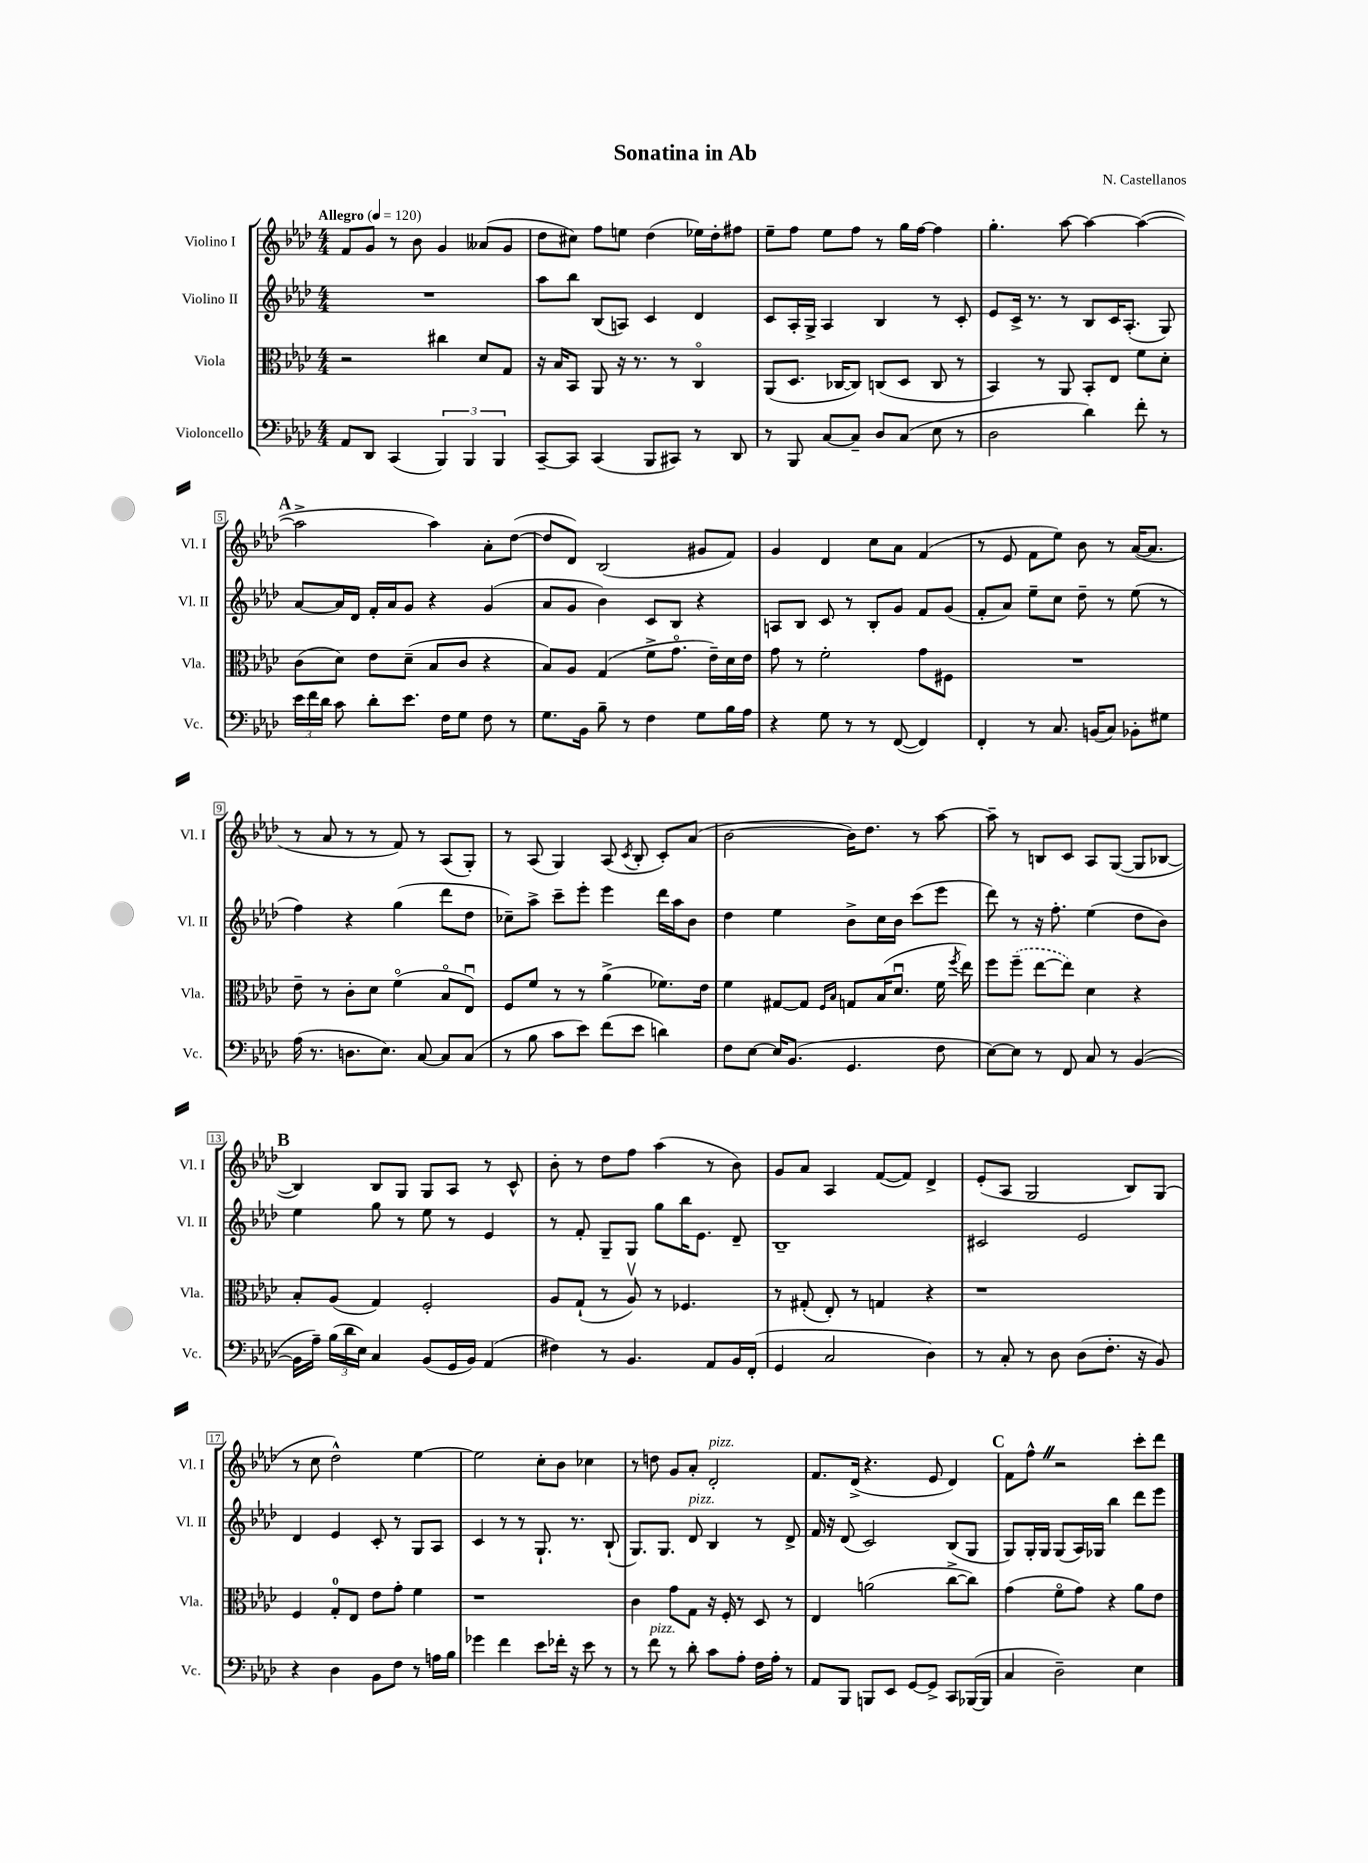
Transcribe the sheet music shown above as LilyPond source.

\header { title = "Sonatina in Ab" composer = "N. Castellanos" }
<<
\new StaffGroup <<
\new Staff = "s0" \with { instrumentName = "Violino I" shortInstrumentName = "Vl. I" } {
    \clef treble \key aes \major \numericTimeSignature \time 4/4 \tempo "Allegro" 4 = 120
    \autoBeamOff f'8[ g'8] r8 bes'8 g'4 aeses'8[( g'8] |
    des''8[ cis''8]) f''8[ e''8] des''4( ees''16[) des''16-. fis''8] |
    ees''8[-- f''8] ees''8[ f''8] r8 g''16[ f''16]~ f''4 |
    g''4.-. aes''8~ aes''4~ aes''4~( |
    \mark \markup { \bold "A" } aes''2-> aes''4) aes'8[-. des''8]~( |
    des''8[ des'8]) bes2( gis'8[ f'8]) |
    g'4 des'4 c''8[ aes'8] f'4( |
    r8 ees'8 f'8[ ees''8]) bes'8 r8 aes'16[~( aes'8.] |
    r8 aes'8 r8 r8 f'8) r8 aes8[( g8]-.) |
    r8 aes8( g4) aes8( \acciaccatura { c'8 } bes8-. c'8[-.) aes'8]( |
    bes'2~ bes'16[) des''8.] r8 aes''8~ |
    aes''8-- r8 b8[ c'8] aes8[ g8]~( g8[ bes8]~ |
    \mark \markup { \bold "B" } bes4) bes8[ g8] g8[ aes8] r8 c'8-^ |
    bes'8-. r8 des''8[ f''8] aes''4( r8 bes'8) |
    g'8[ aes'8] aes4 f'8[~( f'8]) des'4-> |
    ees'8[-.( aes8] g2 bes8[) g8]( |
    r8 c''8 des''2-^) ees''4~ |
    ees''2 c''8[-. bes'8] ces''4 |
    r8 d''8 g'8[ aes'8]-. des'2-.^\markup { \italic "pizz." } |
    f'8.[ des'16]->( r4. ees'8 des'4) |
    \mark \markup { \bold "C" } f'8[ f''8]-^ \once \override BreathingSign.text = \markup { \musicglyph "scripts.caesura.straight" } \breathe r2 c'''8[-. des'''8] \bar "|." |
}
\new Staff = "s1" \with { instrumentName = "Violino II" shortInstrumentName = "Vl. II" } {
    \clef treble \key aes \major \numericTimeSignature \time 4/4
    \autoBeamOff R1 |
    aes''8[ bes''8] bes8[( a8]) c'4 des'4 |
    c'8[ aes16-. g16]-> aes4 bes4 r8 c'8-. |
    ees'8[ c'16]-> r8. r8 bes8[ c'16 aes8.]-.( g8) |
    \mark \markup { \bold "A" } aes'8[~ aes'16 des'16] f'16[-. aes'16 g'8] r4 g'4( |
    aes'8[ g'8] bes'4) c'8[ bes8] r4 |
    a8[ bes8] c'8 r8 bes8[-. g'8] f'8[ g'8]( |
    f'8[-. aes'8]) ees''8[-- c''8] des''8-- r8 ees''8( r8 |
    f''4) r4 g''4( des'''8[ des''8] |
    ces''8[--) aes''8]-> c'''8[-- ees'''8]-. ees'''4 des'''16[ aes''16 bes'8] |
    des''4 ees''4 bes'8[-> c''16 bes'16] c'''8[( ees'''8] |
    des'''8) r8 r16 f''8.-. ees''4( des''8[ bes'8]) |
    \mark \markup { \bold "B" } ees''4 g''8 r8 ees''8 r8 ees'4 |
    r8 f'8-. g8[-- g8] g''8[ bes''16 ees'8.] des'8-- |
    bes1-- |
    cis'2 ees'2 |
    des'4 ees'4 c'8-. r8 g8[ aes8] |
    c'4 r8 r8 g8.-! r8. bes8-!( |
    g8.[) g8.] des'8^\markup { \italic "pizz." } bes4 r8 des'8-> |
    f'16 r16 des'8( c'2) bes8[( g8] |
    \mark \markup { \bold "C" } g8[) g16-. g16] g8[( aes16) ges16] bes''4 des'''8[ ees'''8] \bar "|." |
}
\new Staff = "s2" \with { instrumentName = "Viola" shortInstrumentName = "Vla." } {
    \clef alto \key aes \major \numericTimeSignature \time 4/4
    \autoBeamOff r2 cis''4 des'8[ g8] |
    r16 bes16[ bes,8] aes,8 r16 r8. r8 c4\flageolet |
    aes,8[( des8.] ces16[~ ces8]) c8[( des8] c8 r8 |
    bes,4) r8 aes,8 bes,8[-. ees8] f'8[ des'8]-. |
    \mark \markup { \bold "A" } c'8[( des'8]) ees'8[ des'8]--( bes8[ c'8] r4 |
    bes8[) aes8] g4( f'8[-> g'8.]\flageolet ees'16[--) des'16 ees'16] |
    g'8 r8 f'2-. g'8[ fis8] |
    R1 |
    ees'8-- r8 c'8[-. des'8] f'4\flageolet( bes8[\flageolet ees8]\downbow) |
    f8[ f'8] r8 r8 aes'4->( fes'8.[) ees'16] |
    f'4 gis8[~ gis8] \grace { f16[ bes16] } g8[ bes16( des'8.]\downbow f'16 \acciaccatura { f''8 } ees''16) |
    f''8[ \once \slurDashed f''8]--( ees''8[~ ees''8]) des'4 r4 |
    \mark \markup { \bold "B" } bes8[-. aes8]( g4) f2-. |
    aes8[ g8]-!( r8 aes8\upbow) r8 fes4. |
    r8 gis8-.( ees8-.) r8 g4 r4 |
    r1 |
    f4 g8[-0-. ees8] ees'8[ g'8]-. f'4 |
    r1 |
    c'4 g'8[ g8] r16 f16-. r8 des8 r8 |
    ees4 a'2( c''8[~-> c''8]) |
    \mark \markup { \bold "C" } g'4( f'8[\flageolet g'8]) r4 aes'8[ ees'8] \bar "|." |
}
\new Staff = "s3" \with { instrumentName = "Violoncello" shortInstrumentName = "Vc." } {
    \clef bass \key aes \major \numericTimeSignature \time 4/4
    \autoBeamOff aes,8[ des,8] c,4( \tuplet 3/2 { bes,,4) bes,,4 bes,,4 } |
    c,8[~-- c,8] c,4( bes,,8[ cis,8]) r8 des,8 |
    r8 bes,,8 c8[~ c8]-- des8[ c8]( ees8 r8 |
    des2 des'4) f'8-. r8 |
    \mark \markup { \bold "A" } \tuplet 3/2 { ees'16[ f'16 des'16] } c'8 des'8[-. ees'8.] f16[ g8] f8 r8 |
    g8.[ bes,16] bes8-- r8 f4 g8[ bes16 aes16] |
    r4 g8 r8 r8 f,8~( f,4) |
    f,4-. r8 c8. b,16[( c8]) bes,8[-. gis8] |
    aes16( r8. d8.[ ees8.]) c8~ c8[ c8]( |
    r8 bes8 c'8[ ees'8]) f'8[( ees'8] d'4) |
    f8[ ees8]~ ees16[ bes,8.]( g,4. f8 |
    ees8[~) ees8] r8 f,8 c8 r8 bes,4~( |
    \mark \markup { \bold "B" } bes,16[ aes16]--) \tuplet 3/2 { bes16[( des'16 ees16]) } c4 bes,8[( g,16 bes,16]) aes,4( |
    fis4) r8 bes,4. aes,8[ bes,16 f,16]-.( |
    g,4 c2 des4) |
    r8 c8-. r8 des8 des8[( f8.]-. r16 bes,8) |
    r4 des4 bes,8[ f8] r8 a16[ bes16] |
    ges'4 f'4 ees'8[ fes'16]-. r16 ees'8 r8 |
    r8 f'8^\markup { \italic "pizz." } r8 des'8-. c'8[ aes8]-. f16[ aes16]-. r8 |
    aes,8[ bes,,8] b,,8[ ees,8] g,8[~ g,8]-> c,8[ bes,,16~( bes,,16] |
    \mark \markup { \bold "C" } c4 des2--) ees4 \bar "|." |
}
>>
>>
\layout { \context { \Score \override BarNumber.stencil = #(make-stencil-boxer 0.1 0.3 ly:text-interface::print) } }
